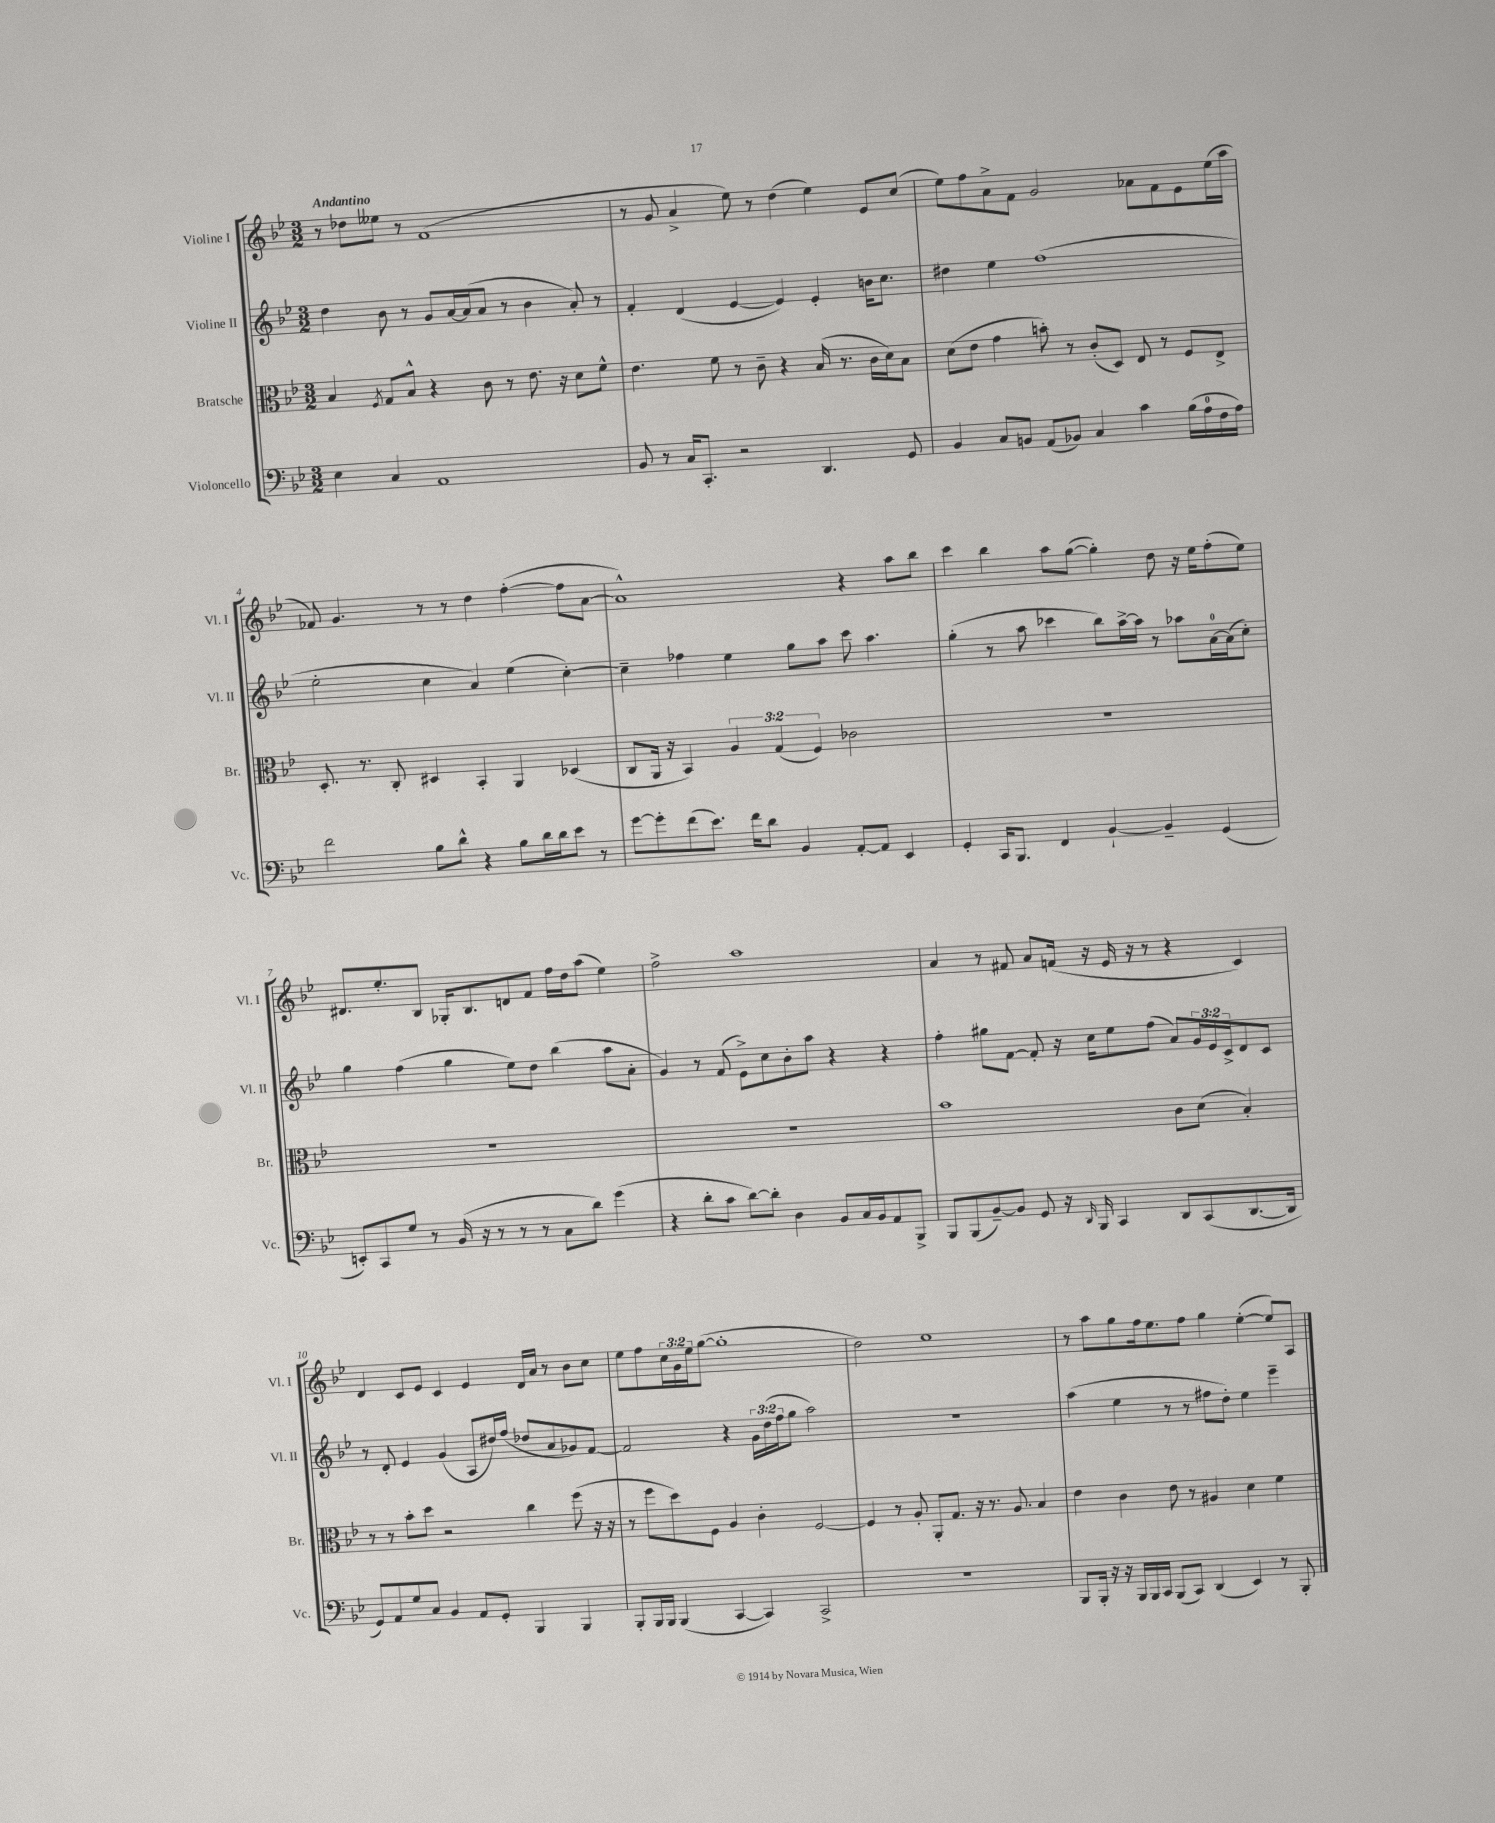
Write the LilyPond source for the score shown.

<<
\new StaffGroup <<
\new Staff = "s0" \with { instrumentName = "Violine I" shortInstrumentName = "Vl. I" } {
    \clef treble \key bes \major \numericTimeSignature \time 3/2 \override Staff.TupletNumber.text = #tuplet-number::calc-fraction-text \tempo "Andantino"
    r8 des''8 eeses''8 r8 f'1( |
    r8 g'8 a'4-> ees''8) r8 d''4( ees''4) ees'8 c''8( |
    ees''8) f''8 a'8-> f'8 g'2 aes'8 f'8 ees'8 ees''16( a''16 |
    fes'8) g'4. r8 r8 d''4 f''4~-.( f''8 a'8~ |
    a'1-^) r4 a''8 bes''8 |
    c'''4 bes''4 a''8 g''8~( g''4-.) d''8 r16 ees''16 f''8-.( ees''8) |
    dis'8. ees''8.-. bes8 ges16-. bes8. d'8 f'8 f''16 d''16 a''8( ees''4) |
    f''2-> a''1 |
    a'4 r8 fis'8 a'8 f'16( r16 ees'16 r16 r8 r4 c'4) |
    d'4 c'8 ees'8 c'4 ees'4 d'16 a'16 r8 bes'8 c''8 |
    ees''8 f''8 \tuplet 3/2 { c''16 g'16 ees''16 } g''8~( g''1-. |
    d''2) ees''1 |
    r8 a''8 g''8 f''16 ees''8. f''8 g''4 ees''4~-.( ees''8) a8 \bar "|." |
}
\new Staff = "s1" \with { instrumentName = "Violine II" shortInstrumentName = "Vl. II" } {
    \clef treble \key bes \major \numericTimeSignature \time 3/2 \override Staff.TupletNumber.text = #tuplet-number::calc-fraction-text
    d''4 bes'8 r8 g'8 a'16~ a'16( a'8 r8 bes'4 a'8-.) r8 |
    f'4-. d'4( ees'4~ ees'4) ees'4-. b'16 c''8. |
    dis''4 ees''4 f''1( |
    ees''2-. c''4 a'4) ees''4( c''4~-.) |
    c''4-- fes''4 ees''4 g''8 a''8 c'''8 a''4. |
    g''4-.( r8 a''8 ces'''4 bes''8) a''16~-> a''16 r8 aes''8 a'16-0~ a'16( c''8-.) |
    g''4 f''4( g''4 ees''8) d''8 bes''4( a''8 a'8-. |
    g'4) r8 f'8( ees'8->) c''8 bes'8-. a''8 r4 r4 |
    f''4-. gis''8 f'8~ f'8-. r16 c''16 ees''8 f''8( a'8) \tuplet 3/2 { g'16 ees'16 c'16-> } d'8 c'8 |
    r8 d'8-. ees'4 g'4( a8 dis''16) f''16( des''8 a'8 ges'8) f'8~ |
    f'2 r4 \tuplet 3/2 { g'16 d''16( f''16 } g''8 a''2) |
    R1. |
    a''4( ees''4 r8 r8 fis''8 d''8-.) ees''4 ees'''4-- \bar "|." |
}
\new Staff = "s2" \with { instrumentName = "Bratsche" shortInstrumentName = "Br." } {
    \clef alto \key bes \major \numericTimeSignature \time 3/2 \override Staff.TupletNumber.text = #tuplet-number::calc-fraction-text
    bes4 \acciaccatura { f8 } g8 bes8-^ r4 c'8 r8 ees'8. r16 d'8 f'8-^ |
    ees'4. f'8 r8 c'8-- r4 bes16( r8. c'16 d'16) bes8 |
    d'8( ees'8 g'4 b'8-.) r8 c'8-.( d8) ees8 r8 f8 ees8-> |
    d8.-. r8. c8-. dis4 bes,4-. a,4 des4( |
    c8 a,16 r16 bes,4) \tuplet 3/2 { a4 g4( f4) } ces'2 |
    R1. |
    R1. |
    R1. |
    bes'1 c'8 d'8( bes4-.) |
    r8 r8 bes'8-. d''8 r2 c''4 f''8( r16 r16 |
    r8 f''8 d''8) f8 a4 c'4-. f2~ |
    f4 r8 a8-. a,8-. g8. r16 r8. a8. bes4 |
    ees'4 c'4 ees'8 r8 ais4 d'4 f'4 \bar "|." |
}
\new Staff = "s3" \with { instrumentName = "Violoncello" shortInstrumentName = "Vc." } {
    \clef bass \key bes \major \numericTimeSignature \time 3/2
    ees4 c4 a,1 |
    bes,8 r8 c16 c,8.-. r2 d,4. g,8 |
    bes,4 c8 b,8 a,8( bes,8) c4 c'4 bes16( a16-0 f16 a16) |
    f'2 bes8 d'8-^ r4 bes8 d'16 d'16 ees'8 r8 |
    g'8~ g'8-. f'8( ees'8.) f'16 d'8 bes,4 a,8~-. a,8 ees,4 |
    g,4-. c,16 bes,,8. f,4 bes,4~-! bes,4-- g,4( |
    e,8-.) c,8 g8 r8 bes,16( r16 r8 r8 r8 c8 d'8) g'4( |
    r4 d'8-. c'8 d'8~) d'8-. d4 bes,8 c16 bes,16 a,8 bes,,8-> |
    bes,,8 bes,,8( bes,8~--) bes,8 g,8 r16 \grace { d,16 } bes,,16 c,4 d,8 c,8( d,8.~ d,16 |
    g,8) a,8 g8 c8 bes,4 a,8 g,8-. bes,,4 bes,,4 |
    bes,,8-. bes,,16 bes,,16 bes,,4( c,4~ c,4) c,2-> |
    R1. |
    bes,,8 bes,,16-. r16 r16 bes,,16 bes,,16 c,16 bes,,8( c,8) d,4( ees,4) r8 bes,,8-. \bar "|." |
}
>>
>>
